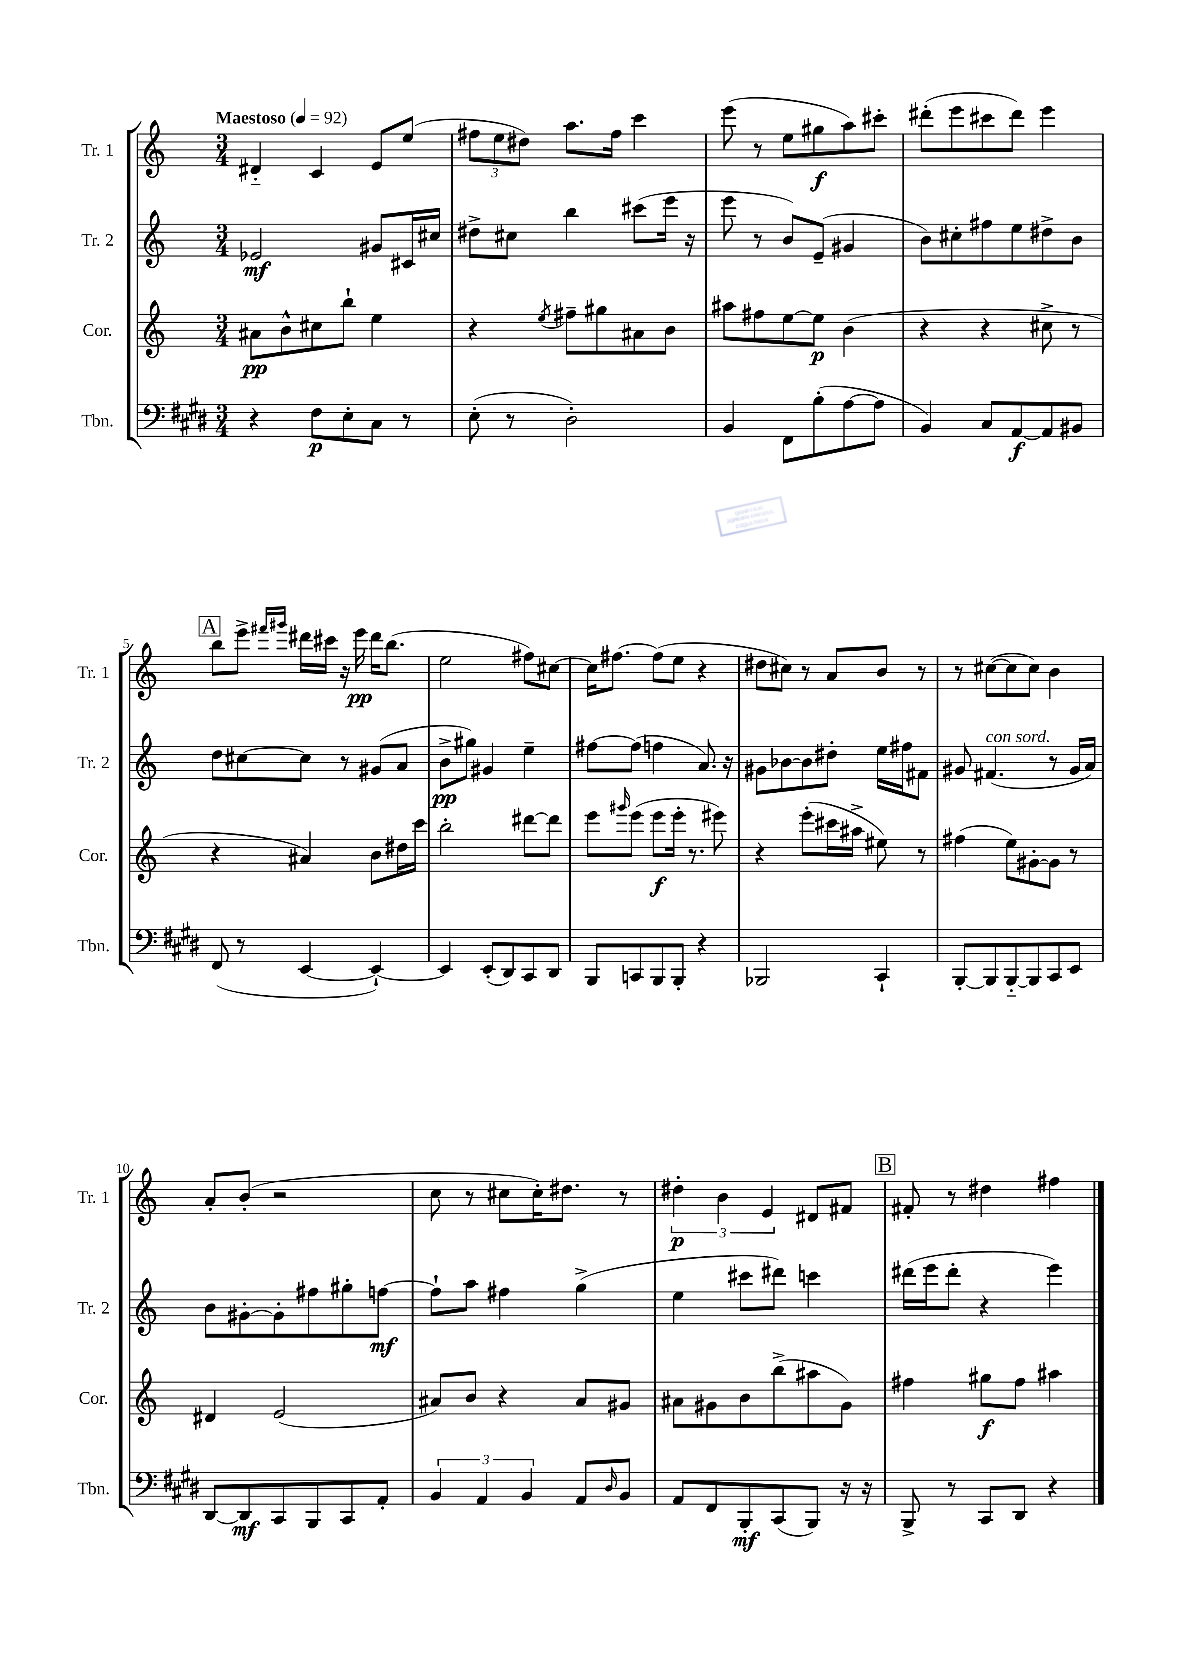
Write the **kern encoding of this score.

**kern	**dynam	**kern	**dynam	**kern	**dynam	**kern	**dynam
*part4	*part4	*part3	*part3	*part2	*part2	*part1	*part1
*staff4	*staff4	*staff3	*staff3	*staff2	*staff2	*staff1	*staff1
*I"Tbn.	*	*I"Cor.	*	*I"Tr. 2	*	*I"Tr. 1	*
*I'Tbn.	*	*I'Cor.	*	*I'Tr. 2	*	*I'Tr. 1	*
*clefF4	*	*clefG2	*	*clefG2	*	*clefG2	*
*k[f#c#g#d#]	*	*k[]	*	*k[]	*	*k[]	*
*M3/4	*	*M3/4	*	*M3/4	*	*M3/4	*
*MM92	*	*MM92	*	*MM92	*	*MM92	*
=1	=1	=1	=1	=1	=1	=1	=1
!	!	!	!	!	!	!LO:TX:a:B:t=Maestoso	!
4r	.	8a#X\L	pp	2e-X/	mf	4d#X/	.
.	.	8b^^\	.	.	.	.	.
8F#\L	p	8cc#X\	.	.	.	4c/	.
8E'\	.	8bb`\J	.	.	.	.	.
8C#\J	.	4ee\	.	8g#X/L	.	8e/L	.
8r	.	.	.	16c#X/L	.	(8ee/J	.
.	.	.	.	16cc#X/JJ	.	.	.
=2	=2	=2	=2	=2	=2	=2	=2
(8E'\	.	4r	.	8dd#X^\L	.	12ff#X\L	.
.	.	.	.	.	.	12ee\	.
8r	.	.	.	8cc#X\J	.	.	.
.	.	.	.	.	.	12dd#X\J)	.
.	.	8qee/	.	.	.	.	.
2D#'\)	.	8ff#X~\L	.	4bb\	.	8.aa\L	.
.	.	8gg#X\	.	.	.	.	.
.	.	.	.	.	.	16ff#\Jk	.
.	.	8a#X\	.	(8ccc#X\L	.	4ccc\	.
.	.	8b\J	.	16eee\Jk	.	.	.
.	.	.	.	16r	.	.	.
=3	=3	=3	=3	=3	=3	=3	=3
4BB/	.	8aa#X\L	.	8eee\	.	(8eee\	.
.	.	8ff#X\	.	8r	.	8r	.
8FF#\L	.	[8ee\	.	8b/L)	.	8ee\L	.
(8B'\	.	8ee\J]	p	(8e~/J	.	8gg#X\	f
[8A\	.	(4b\	.	4g#X/	.	8aa\)	.
8A\J]	.	.	.	.	.	8ccc#X'\J	.
=4	=4	=4	=4	=4	=4	=4	=4
4BB/)	.	4r	.	8b\L)	.	(8ddd#X'\L	.
.	.	.	.	8cc#X'\	.	8eee\	.
8C#/L	.	4r	.	8ff#X\	.	8ccc#X\	.
[8AA/	f	.	.	8ee\	.	8ddd#\J)	.
8AA/]	.	8cc#X^\	.	8dd#X^\	.	4eee\	.
8BB#X/J	.	8r	.	8b\J	.	.	.
!!LO:LB:g=z
!!LO:REH:place=s1:t=A
=5	=5	=5	=5	=5	=5	=5	=5
(8FF#/	.	4r	.	8dd\L	.	8bb\L	.
8r	.	.	.	[8cc#X\	.	8eee^\J	.
.	.	.	.	.	.	16qqfff#X/LL	.
.	.	.	.	.	.	16qqggg#X/JJ	.
[4EE/	.	4a#X/)	.	8cc#\J]	.	16ddd#X\LL	.
.	.	.	.	.	.	16ccc#X\JJ	.
.	.	.	.	8r	.	16r	.
.	.	.	.	.	.	16eee\	pp
4EE`/_)	.	8b\L	.	(8g#X/L	.	16ddd#\KL	.
.	.	.	.	.	.	(8.bb\J	.
.	.	16dd#X\L	.	8a/J	.	.	.
.	.	16ccc\JJ	.	.	.	.	.
=6	=6	=6	=6	=6	=6	=6	=6
4EE/]	.	2bb'\	.	8b^\L	pp	2ee\	.
.	.	.	.	8gg#X\J)	.	.	.
(8EE'/L	.	.	.	4g#X/	.	.	.
8DD#/)	.	.	.	.	.	.	.
8CC#/	.	[8ddd#X\L	.	4ee~\	.	8ff#X\L)	.
8DD#/J	.	8ddd#\J]	.	.	.	[8cc#X\J	.
=7	=7	=7	=7	=7	=7	=7	=7
8BBB/L	.	8eee\L	.	[8ff#X\L	.	16cc#\KL]	.
.	.	.	.	.	.	[8.ff#X\J	.
.	.	16qqggg#X/	.	.	.	.	.
8CCn/	.	(8eee\J	.	(8ff#\J]	.	.	.
8BBB/	.	8eee\L	f	4ffn\	.	(8ff#\L]	.
8BBB'/J	.	16eee'\Jk	.	.	.	8ee\J	.
.	.	8.r	.	.	.	.	.
4r	.	.	.	8.a/)	.	4r	.
.	.	8eee#X\)	.	.	.	.	.
.	.	.	.	16r	.	.	.
=8	=8	=8	=8	=8	=8	=8	=8
2BBB-X/	.	4r	.	8g#X\L	.	8dd#X\L	.
.	.	.	.	[8b-X\	.	8cc#X\J)	.
.	.	(8eee'\L	.	8b-\]	.	8r	.
.	.	16ccc#X\L	.	8dd#X'\J	.	8a/L	.
.	.	16aa#X^\JJ	.	.	.	.	.
4CC#`/	.	8ee#X\)	.	16ee\LL	.	8b/J	.
.	.	.	.	16ff#X\J	.	.	.
.	.	8r	.	8f#X\J	.	8r	.
=9	=9	=9	=9	=9	=9	=9	=9
[8BBB'/L	.	(4ff#X\	.	8g#X/	.	8r	.
!	!	!	!	!LO:TX:a:i:t=con sord.	!	!	!
8BBB/]	.	.	.	(4.f#X/	.	([8cc#X\L	.
[8BBB/	.	8ee\L)	.	.	.	8cc#\]	.
8BBB/]	.	[8g#X'\	.	.	.	8cc#\J)	.
8CC#/	.	8g#\J]	.	8r	.	4b\	.
8EE/J	.	8r	.	16g#/LL	.	.	.
.	.	.	.	16a/JJ)	.	.	.
!!LO:LB:g=z
=10	=10	=10	=10	=10	=10	=10	=10
[8DD#/L	.	4d#X/	.	8b\L	.	8a'/L	.
8DD#/]	mf	.	.	[8g#X'\	.	(8b'/J	.
8CC#/	.	(2e/	.	8g#'\]	.	2r	.
8BBB/	.	.	.	8ff#X\	.	.	.
8CC#/	.	.	.	8gg#X'\	.	.	.
8AA'/J	.	.	.	[8ffn\J	mf	.	.
=11	=11	=11	=11	=11	=11	=11	=11
6BB/	.	8a#X/L)	.	8ff`\L]	.	8cc\	.
.	.	8b/J	.	8aa\J	.	8r	.
6AA/	.	.	.	.	.	.	.
.	.	4r	.	4ff#X\	.	8cc#X\L	.
6BB/	.	.	.	.	.	.	.
.	.	.	.	.	.	16cc#'\K)	.
.	.	.	.	.	.	8.dd#X\J	.
8AA/L	.	8a#/L	.	(4gg^\	.	.	.
16qqD#/	.	.	.	.	.	.	.
8BB/J	.	8g#X/J	.	.	.	8r	.
=12	=12	=12	=12	=12	=12	=12	=12
8AA/L	.	8a#X\L	.	4ee\	.	6dd#X'\	p
8FF#/	.	8g#X\	.	.	.	.	.
.	.	.	.	.	.	6b\	.
8BBB'/	mf	8b\	.	8ccc#X\L	.	.	.
.	.	.	.	.	.	6e/	.
(8CC#/	.	(8bb^\	.	8ddd#X\J)	.	.	.
8BBB/J)	.	8aa#X\	.	4cccn\	.	8d#X/L	.
16r	.	8g#\J)	.	.	.	8f#X/J	.
16r	.	.	.	.	.	.	.
!!LO:REH:place=s1:t=B
=13	=13	=13	=13	=13	=13	=13	=13
8BBB^/	.	4ff#X\	.	(16ddd#X\LL	.	8f#X'/	.
.	.	.	.	16eee\J	.	.	.
8r	.	.	.	8ddd#'\J	.	8r	.
8CC#/L	.	8gg#X\L	f	4r	.	4dd#X\	.
8DD#/J	.	8ff#\J	.	.	.	.	.
4r	.	4aa#X\	.	4eee\)	.	4ff#X\	.
==	==	==	==	==	==	==	==
*-	*-	*-	*-	*-	*-	*-	*-
